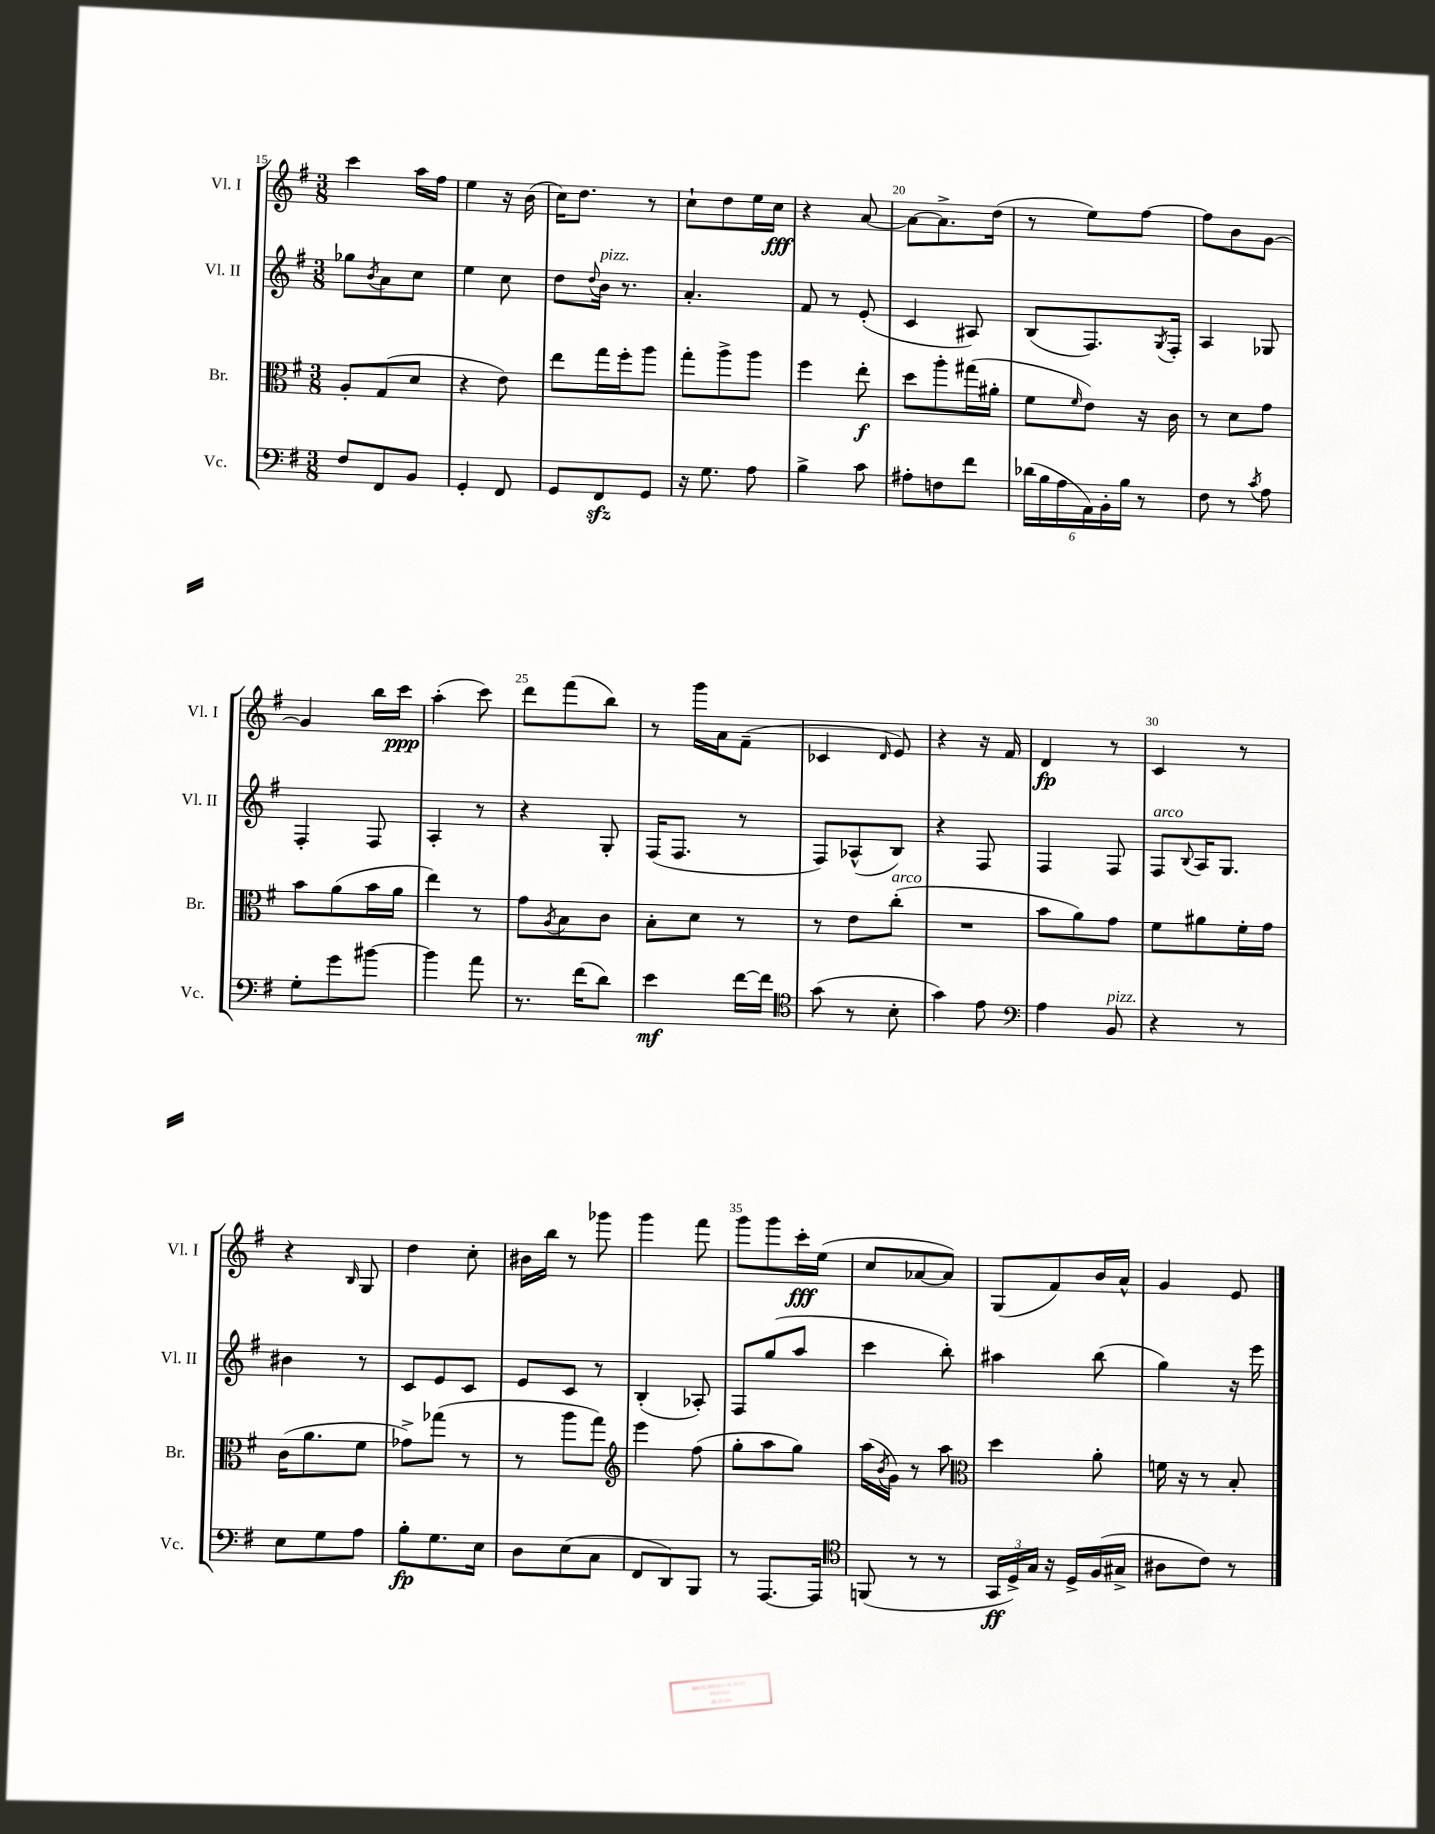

**kern	**kern	**kern	**kern
*staff4	*staff3	*staff2	*staff1
*clefF4	*clefC3	*clefG2	*clefG2
*k[f#]	*k[f#]	*k[f#]	*k[f#]
*M3/8	*M3/8	*M3/8	*M3/8
8F#	8A'	8gg-	4ccc
.	.	8qb	.
8FF#	(8G	8a	.
8BB	8d	8cc	16aa
.	.	.	16ff#
=	=	=	=
4GG'	4r	4ee	4ee
8FF#	8e)	8cc	16r
.	.	.	(16b
=	=	=	=
8GG	8ee	8dd	16cc)
.	.	.	8.dd
.	.	8qqdd	.
8FF#	16gg	16b	.
.	16ff#'	8.r	.
8GG	8aa	.	8r
=	=	=	=
16r	8gg'	4.a'	8cc`
8.G	.	.	.
.	8aa^	.	8dd
8A	8aa	.	16ee
.	.	.	16cc
=	=	=	=
4B^	4ff#	8f#	4r
.	.	8r	.
8c	8ee'	(8e'	[8a
=	=	=	=
8A#'	8dd	4c	8a_
8F	8aa'	.	8.a^]
8f#	(16gg#	8A#)	.
.	16a#'	.	(16dd
=	=	=	=
(24d-	8f#	(8B	8r
24B	.	.	.
24A	.	.	.
.	16qqf#	.	.
24AA)	8e)	8.F#)	8ee)
24BB'	.	.	.
24B	.	.	.
8r	16r	.	[8ff#
.	.	8qG	.
.	16c	16F#'	.
=	=	=	=
8F#	8r	4A	8ff#]
8r	8d	.	8b
8qc	.	.	.
8A	8g	8G-	[8g
=	=	=	=
8G'	8b	4F#'	4g]
8g	(8a	.	.
[8b#	16b	8F#	16bb
.	16a	.	16ccc
=	=	=	=
4b#]	4ee)	4A'	(4aa'
8a	8r	8r	8ccc)
=	=	=	=
8.r	8g	4r	8ddd
.	8qA	.	.
.	8B	.	(8fff#
(16f#	.	.	.
8d)	8c	8G'	8bb)
=	=	=	=
4e	8B'	(16F#	8r
.	.	8.F#	.
.	8d	.	16ggg
.	.	.	16a
[16f#	8r	8r	(8f#~
16f#]	.	.	.
=	=	=	=
*clefC4	*	*	*
(8g	8r	8F#)	4c-
8r	8e	(8A-^^	.
.	.	.	16qqd
8B'	(8cc'	8B)	8e)
=	=	=	=
4g)	4.r	4r	4r
8e	.	8F#	16r
.	.	.	16f#
=	=	=	=
*clefF4	*	*	*
4A	8b	4F#	4d
.	8a)	.	.
8BB	8g	8F#	8r
=	=	=	=
4r	8f#	8F#	4c
.	.	8qqB	.
.	8a#	16A	.
.	.	8.G	.
8r	16f#'	.	8r
.	16g	.	.
=	=	=	=
8E	(16c	4b#	4r
.	8.a	.	.
8G	.	.	.
.	.	.	16qqB
8A	8f#	8r	8G
=	=	=	=
8B'	8g-^)	8c	4dd
8.G	(8gg-	8e	.
.	8r	8c	8cc'
16E	.	.	.
=	=	=	=
8D	8r	8e	16b#
.	.	.	16bb
(8E	8aa	8c	8r
8C	8gg)	8r	8ggg-
=	=	=	=
*	*clefG2	*	*
8FF#	4eee	(4B'	4ggg
8DD)	.	.	.
8BBB	(8ff#	8A-')	8fff#
=	=	=	=
8r	8gg'	8F#	8ggg
[8.AAA	8aa	(8gg	8ggg
.	8gg)	8aa	16ccc'
16AAA]	.	.	(16ee
=	=	=	=
*clefC4	*	*	*
(8FF	(16aa	4ccc	8cc
.	8qb	.	.
.	16g)	.	.
8r	8r	.	[8a-
8r	8aa	8bb')	8a-])
=	=	=	=
*	*clefC3	*	*
24GG	4dd	4aa#	(8G
24D^)	.	.	.
24G	.	.	.
16r	.	.	8f#)
16D^	.	.	.
(16F#	8a'	(8bb	16b
16G#^	.	.	16a^^
=	=	=	=
8A#	16f	4gg)	4g
.	16r	.	.
8c)	8r	.	.
8r	8B'	16r	8e
.	.	16eee	.
==	==	==	==
*-	*-	*-	*-
